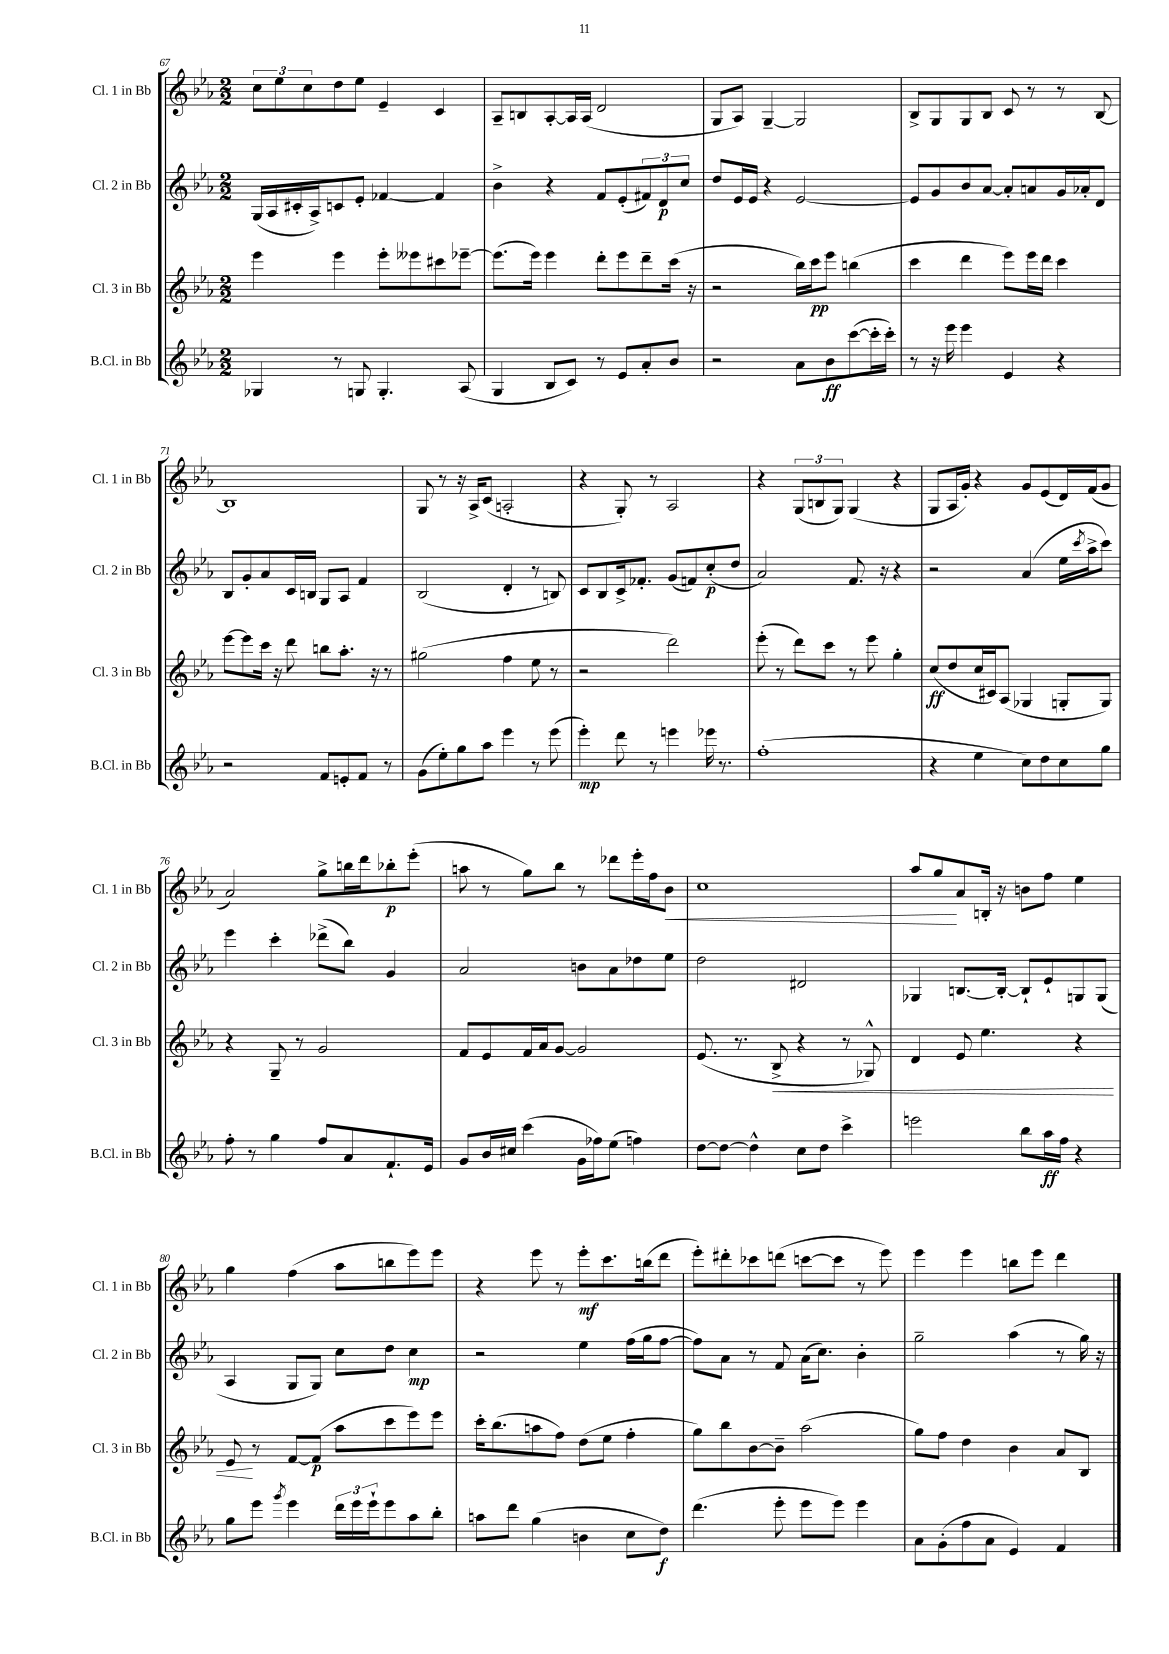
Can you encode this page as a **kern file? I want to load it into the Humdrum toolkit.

**kern	**kern	**kern	**kern
*staff4	*staff3	*staff2	*staff1
*clefG2	*clefG2	*clefG2	*clefG2
*k[b-e-a-]	*k[b-e-a-]	*k[b-e-a-]	*k[b-e-a-]
*M2/2	*M2/2	*M2/2	*M2/2
4G-	4eee-	(16G	12cc
.	.	16A-	.
.	.	.	12ee-
.	.	16c#'	.
.	.	.	12cc
.	.	16A-^)	.
8r	4eee-	8c	8dd
8G	.	8e-'	8ee-
4.G'	8eee-'	[4f-	4e-~
.	8eee--	.	.
.	8ccc#	4f-]	4c
(8A-	[8eee-~	.	.
=	=	=	=
4G	(8.eee-]	4b-^	8A-~
.	.	.	8B
.	16eee-)	.	.
8B-	4eee-	4r	[8A-'
8c)	.	.	16A-]
.	.	.	(16A-
8r	8ddd'	8f	2d
8e-	8eee-	(8e-'	.
8a-'	8ddd~	12f#)	.
.	.	12d	.
8b-	(16ccc	.	.
.	.	12cc	.
.	16r	.	.
=	=	=	=
2r	2r	8dd	8G
.	.	16e-	8A-)
.	.	16e-	.
.	.	4r	[4G~
8a-	16bb-)	[2e-	2G]
.	16ccc	.	.
8b-	8eee-	.	.
([8ccc	(4bb	.	.
16ccc']	.	.	.
16ccc')	.	.	.
=	=	=	=
8r	4ccc	8e-]	8B-^
16r	.	8g	8G
16eee-	.	.	.
4eee-	4ddd	8b-	8G
.	.	[8a-	8B-
4e-	8eee-)	8a-']	8c
.	16eee-	8a	8r
.	16ddd	.	.
4r	4ccc	16g	8r
.	.	16a-'	.
.	.	8d	[8B-
=	=	=	=
2r	[8eee-	8B-	1B-]
.	8eee-]	8g'	.
.	16ccc	8a-	.
.	16r	.	.
.	8ddd	16c	.
.	.	16B	.
8f	8bb	8G	.
8e'	8.aa-'	8A-	.
8f	.	4f	.
.	16r	.	.
8r	8r	.	.
=	=	=	=
(8g	(2gg#	(2B-	8G
8ee-')	.	.	8r
8gg	.	.	16r
.	.	.	16A-^
8aa-	.	.	(8c
4eee-	4ff	4d'	2A'
8r	8ee-	8r	.
(8eee-	8r	8B)	.
=	=	=	=
4eee-')	2r	8c	4r
.	.	8B-	.
8ddd	.	16c^	8G')
.	.	8.f-'	.
8r	.	.	8r
4eee	2ddd)	(8g	2A-
.	.	8f)	.
16eee-	.	(8cc'	.
8.r	.	.	.
.	.	8dd	.
=	=	=	=
(1ff'	(8eee-'	2a-)	4r
.	8r	.	.
.	8ddd)	.	(12G
.	.	.	12B
.	8ccc	.	.
.	.	.	12G)
.	8r	8.f	(4G
.	8eee-	.	.
.	.	16r	.
.	4gg'	4r	4r
=	=	=	=
4r	(8cc	2r	8G
.	8dd	.	16A-
.	.	.	16g')
4ee-	16cc	.	4r
.	16c#)	.	.
.	(8A-	.	.
8cc)	4G-	(4a-	8g
8dd	.	.	(8e-
8cc	8G'	16ee-	16d)
.	.	8qccc	.
.	.	16aa-^	(16f
8gg	8G)	8ccc)	8g
=	=	=	=
8ff'	4r	4eee-	2a-)
8r	.	.	.
4gg	8G~	4ccc'	.
.	8r	.	.
8ff	2g	(8ddd-^	8gg^
8a-	.	8bb-)	16bb
.	.	.	16ddd
8.f`	.	4g	8bb-'
.	.	.	(8eee-'
16e-	.	.	.
=	=	=	=
8g	8f	2a-	8aa
16b-	8e-	.	8r
16cc#	.	.	.
(4ccc	16f	.	8gg)
.	16a-	.	.
.	[8g	.	8bb-
16g	2g]	8b	8r
16ff-)	.	.	.
(8ee-	.	8a-	8ddd-
4ff)	.	8dd-	16eee-'
.	.	.	16ff
.	.	8ee-	8b-
=	=	=	=
[8dd	(8.e-	2dd	1cc
8dd_	.	.	.
.	8.r	.	.
4dd^^]	.	.	.
.	8B-^	.	.
8cc	4r	2d#	.
8dd	.	.	.
4ccc^	8r	.	.
.	8G-^^)	.	.
=	=	=	=
2eee	4d	4G-	8aa-
.	.	.	8gg
.	8e-	[8.B	8a-
.	4.ee-	.	16B'
.	.	16B'_	16r
8bb-	.	8B`]	8b
16aa-	.	8e-`	8ff
16ff	.	.	.
4r	4r	8G	4ee-
.	.	(8G	.
=	=	=	=
8gg	8e-	4A-	4gg
8eee-	8r	.	.
8qggg	.	.	.
4eee-	[8f	8G	(4ff
.	(8f]	8G)	.
24ddd	8aa-	8cc	8aa-
24eee-	.	.	.
24eee-`	.	.	.
8eee-	8ccc	8dd	8bb
8aa-	8eee-)	4cc	8eee-)
8bb-'	8eee-	.	8eee-
=	=	=	=
8aa	16ccc'	2r	4r
.	(8.bb-	.	.
8ddd	.	.	.
(4gg	8aa	.	8eee-
.	8ff)	.	8r
4b	(8dd	4ee-	8eee-'
.	8ee-	.	8.ccc
8cc	4ff'	(16ff	.
.	.	16gg	(16bb
8dd)	.	[8ff	8ddd
=	=	=	=
(4.ddd	8gg)	8ff])	8eee-')
.	8bb-	8a-	8ddd#'
.	[8b-	8r	8ccc-
8eee-'	8b-~]	8f	(8ddd
8eee-	(2aa-	(16a-	[8ccc
.	.	8.cc)	.
8eee-)	.	.	8ccc]
4eee-	.	4b-'	8r
.	.	.	8eee-)
=	=	=	=
8a-	8gg)	2gg~	4eee-
(8g'	8ff	.	.
8ff	4dd	.	4eee-
8a-	.	.	.
4e-)	4b-	(4aa-	8bb
.	.	.	8eee-
4f	8a-	8r	4ddd
.	8B-	16gg)	.
.	.	16r	.
==	==	==	==
*-	*-	*-	*-
